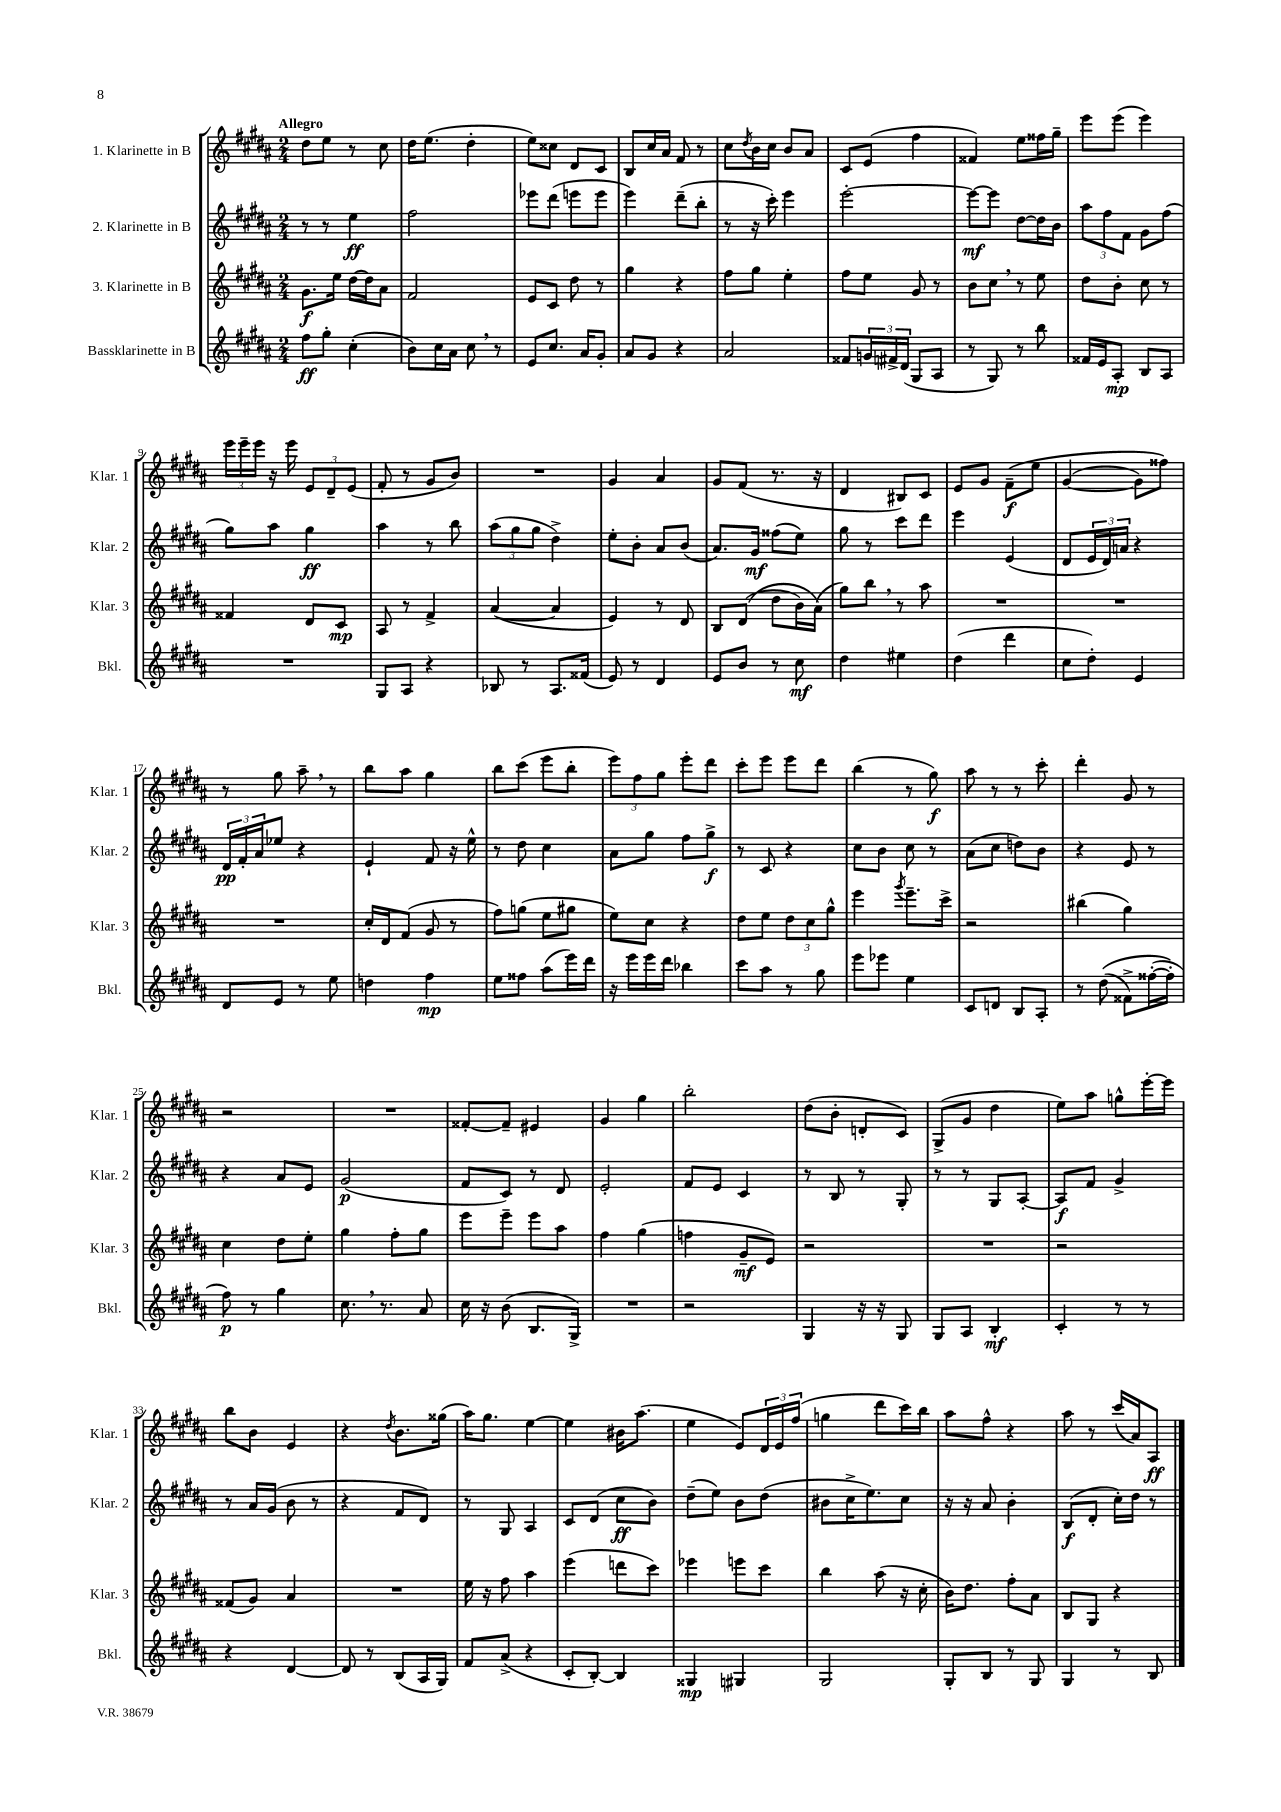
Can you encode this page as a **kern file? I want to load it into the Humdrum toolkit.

**kern	**kern	**kern	**kern
*staff4	*staff3	*staff2	*staff1
*clefG2	*clefG2	*clefG2	*clefG2
*k[f#c#g#d#a#]	*k[f#c#g#d#a#]	*k[f#c#g#d#a#]	*k[f#c#g#d#a#]
*M2/4	*M2/4	*M2/4	*M2/4
8ff#\L	8.g#\L	8r	8dd#\L
8gg#'\J	.	8r	8ee\J
.	16ee\Jk	.	.
(4cc#'\	[16dd#\LL	4ee\	8r
.	16dd#\]J	.	.
.	8a#\J	.	8cc#\
=	=	=	=
8b\L)	2f#/	2ff#\	16dd#\LK
.	.	.	(8.ee\J
16cc#\L	.	.	.
16a#\JJ	.	.	.
8cc#\	.	.	4dd#'\
8r	.	.	.
=	=	=	=
8e/L	8e/L	8eee-\L	8ee\L)
8.cc#/J	8c#/J	(8ddd#\J	8cc##\J
.	8dd#\	8eee\L	8d#/L
16a#/LK	.	.	.
8g#'/J	8r	8eee\J	8c#/J
=	=	=	=
8a#/L	4gg#\	4eee\)	8B/L
8g#/J	.	.	16cc#/L
.	.	.	16a#/JJ
4r	4r	(8ddd#~\L	8f#/
.	.	8bb'\J	8r
=	=	=	=
2a#/	8ff#\L	8r	8cc#\L
.	.	.	8qdd#/
.	8gg#\J	16r	16b\L
.	.	16ccc#'\)	16cc#\JJ
.	4ee'\	4eee\	8b/L
.	.	.	8a#/J
=	=	=	=
8f##/L	8ff#\L	[2eee'\	8c#/L
24g/L	8ee\J	.	(8e/J
24f#^/	.	.	.
(24d#/JJ	.	.	.
8G#/L	8g#/	.	4ff#\
8A#/J	8r	.	.
=	=	=	=
8r	8b\L	8eee\_L	4f##/)
8G#/)	8cc#\J	8eee\]J	.
8r	8r	[8dd#\L	8ee\L
8bb\	8ee\	16dd#\]L	16ff##\L
.	.	16b\JJ	16gg#~\JJ
=	=	=	=
16f##/LL	8dd#\L	12aa#\L	8eee\L
16e/J	.	.	.
.	.	12ff#\	.
8A#'/J	8b'\J	.	(8eee\J
.	.	12f#\J	.
8B/L	8cc#\	8g#\L	4eee\)
8A#/J	8r	(8ff#\J	.
=	=	=	=
2r	4f##/	8gg#\L)	24eee\LL
.	.	.	24eee~\
.	.	.	24eee\JJ
.	.	8aa#\J	16r
.	.	.	16eee\
.	8d#/L	4gg#\	12e/L
.	.	.	12d#~/
.	8c#/J	.	.
.	.	.	(12e/J
=	=	=	=
8G#/L	8A#/	4aa#\	8f#'/
8A#/J	8r	.	8r
4r	4f#^/	8r	8g#/L
.	.	8bb\	8b/J)
=	=	=	=
8B-/	([4a#/	(12aa#\L	2r
.	.	12gg#\	.
8r	.	.	.
.	.	12gg#\J	.
8.A#/L	4a#/]	4dd#^\)	.
(16f##/Jk	.	.	.
=	=	=	=
8e/)	4e/)	8ee'\L	4g#/
8r	.	8b'\J	.
4d#/	8r	8a#/L	4a#/
.	8d#/	(8b/J	.
=	=	=	=
8e/L	8B/L	8.a#/L)	8g#/L
8b/J	&((8d#/J	.	(8f#/J
.	.	16g#/Jk	.
8r	8dd#\L	(8ff##\L	8.r
8cc#\	16b\L)	8ee\J)	.
.	(16a#\JJ&)	.	16r
=	=	=	=
4dd#\	8gg#\L)	8gg#\	4d#/
.	8bb\J	8r	.
4ee#\	8r	8ccc#\L	8B#/L)
.	8aa#\	8ddd#\J	8c#/J
=	=	=	=
(4dd#\	2r	4eee\	8e/L
.	.	.	8g#/J
4ddd#\	.	(4e/	&(8f#~\L
.	.	.	8ee\J
=	=	=	=
8cc#\L	2r	8d#/L	([4g#/
8dd#'\J)	.	24e/L	.
.	.	24d#/)	.
.	.	24a/JJ	.
4e/	.	4r	8g#\]L)
.	.	.	8ff##\J&)
=	=	=	=
8d#/L	2r	24d#/LL	8r
.	.	24f#'/	.
.	.	24a#/J	.
8e/J	.	8ee-/J	8gg#\
8r	.	4r	8aa#~\
8ee\	.	.	8r
=	=	=	=
4dd\	16cc#'/LL	4e`/	8bb\L
.	16d#/J	.	.
.	(8f#/J	.	8aa#\J
4ff#\	8g#/	8f#/	4gg#\
.	8r	16r	.
.	.	16ee^^\	.
=	=	=	=
8ee\L	8ff#\L)	8r	8bb\L
8ff##\J	(8gg\J	8dd#\	(8ccc#\J
(8aa#\L	8ee\L	4cc#\	8eee\L
16eee\L)	8gg#\J	.	8bb'\J
16ddd#\JJ	.	.	.
=	=	=	=
16r	8ee\L)	8a#\L	12eee\L)
16eee\LL	.	.	.
.	.	.	12ff#\
16eee\	8cc#\J	8gg#\J	.
.	.	.	12gg#\J
16ddd#\JJ	.	.	.
4bb-\	4r	8ff#\L	8eee'\L
.	.	8gg#^\J	8ddd#\J
=	=	=	=
8ccc#\L	8dd#\L	8r	8ccc#'\L
8aa#\J	8ee\J	8c#/	8eee\J
8r	12dd#\L	4r	8eee\L
.	12cc#\	.	.
8gg#\	.	.	8ddd#\J
.	12gg#^^\J	.	.
=	=	=	=
8eee\L	4eee\	8cc#\L	(4bb\
8eee-\J	.	8b\J	.
.	8qggg#/	.	.
4ee\	8.eee~\L	8cc#\	8r
.	.	8r	8gg#\)
.	16ccc#^\Jk	.	.
=	=	=	=
8c#/L	2r	(8a#\L	8aa#\
8d/J	.	8cc#\J	8r
8B/L	.	8dd\L)	8r
8A#'/J	.	8b\J	8ccc#'\
=	=	=	=
8r	(4bb#\	4r	4ddd#'\
&((8dd#\	.	.	.
8f##^\L)	4gg#\)	8e/	8g#/
([16ff##'\L	.	8r	8r
16ff##'\]JJ&)	.	.	.
=	=	=	=
8ff#\)	4cc#\	4r	2r
8r	.	.	.
4gg#\	8dd#\L	8a#/L	.
.	8ee'\J	8e/J	.
=	=	=	=
8.cc#\	4gg#\	(2g#/	2r
8.r	.	.	.
.	8ff#'\L	.	.
8a#/	8gg#\J	.	.
=	=	=	=
16cc#\	8eee\L	8f#/L	[8f##'/L
16r	.	.	.
(8b\	8eee~\J	8c#/J)	8f##~/]J
8.B/L	8eee\L	8r	4e#/
.	8aa#\J	8d#/	.
16G#^/Jk)	.	.	.
=	=	=	=
2r	4ff#\	2e'/	4g#/
.	(4gg#\	.	4gg#\
=	=	=	=
2r	4ff\	8f#/L	2bb'\
.	.	8e/J	.
.	8g#~/L	4c#/	.
.	8e/J)	.	.
=	=	=	=
4G#/	2r	8r	(8dd#\L
.	.	8B/	8b'\J
16r	.	8r	8d'/L
16r	.	.	.
8G#/	.	8G#'/	8c#/J)
=	=	=	=
8G#/L	2r	8r	(8G#^/L
8A#/J	.	8r	8g#/J
4B'/	.	8G#/L	4dd#\
.	.	[8A#'/J	.
=	=	=	=
4c#'/	2r	8A#/]L	8ee\L)
.	.	8f#/J	8aa#\J
8r	.	4g#^/	8gg^^\L
8r	.	.	[16eee'\L
.	.	.	16eee\]JJ
=	=	=	=
4r	(8f##/L	8r	8bb\L
.	8g#/J)	16a#/LL	8b\J
.	.	(16g#/JJ	.
[4d#/	4a#/	8b\	4e/
.	.	8r	.
=	=	=	=
8d#/]	2r	4r	4r
8r	.	.	.
.	.	.	8qdd#/
(8B/L	.	8f#/L	8.b\L
16A#/L	.	8d#/J)	.
16G#/JJ)	.	.	(16gg##\Jk
=	=	=	=
8f#/L	16ee\	8r	16aa#\LK)
.	16r	.	8.gg#\J
(8a#^/J	8ff#\	8G#/	.
4r	4aa#\	4A#/	[4ee\
=	=	=	=
8c#'/L	(4eee\	8c#/L	4ee\]
[8B'/J)	.	(8d#/J	.
4B/]	8ddd\L	8cc#\L	16b#\LK
.	.	.	(8.aa#\J
.	8ccc#\J)	8b\J)	.
=	=	=	=
4G##/	4eee-\	(8dd#~\L	4ee\
.	.	8ee\J)	.
4G#/	8eee\L	8b\L	8e/L)
.	8ccc#\J	(8dd#\J	24d#/L
.	.	.	24e/
.	.	.	(24ff#/JJ
=	=	=	=
2G#/	4bb\	8b#\L	4gg\
.	.	16cc#^\K	.
.	.	8.ee\)	.
.	(8aa#\	.	8ddd#\L
.	16r	8cc#\J	16ccc#\L)
.	16cc#'\	.	16bb\JJ
=	=	=	=
8G#'/L	16b\LK)	16r	8aa#\L
.	8.dd#\J	16r	.
8B/J	.	8a#/	8ff#^^\J
8r	8ff#'\L	4b'\	4r
8G#/	8a#\J	.	.
=	=	=	=
4G#/	8B/L	(8B/L	8aa#\
.	8G#/J	8d#'/J	8r
8r	4r	16cc#'\LL)	(16ccc#/LL
.	.	16dd#\JJ	16a#/J)
8B/	.	8r	8A#/J
==	==	==	==
*-	*-	*-	*-
